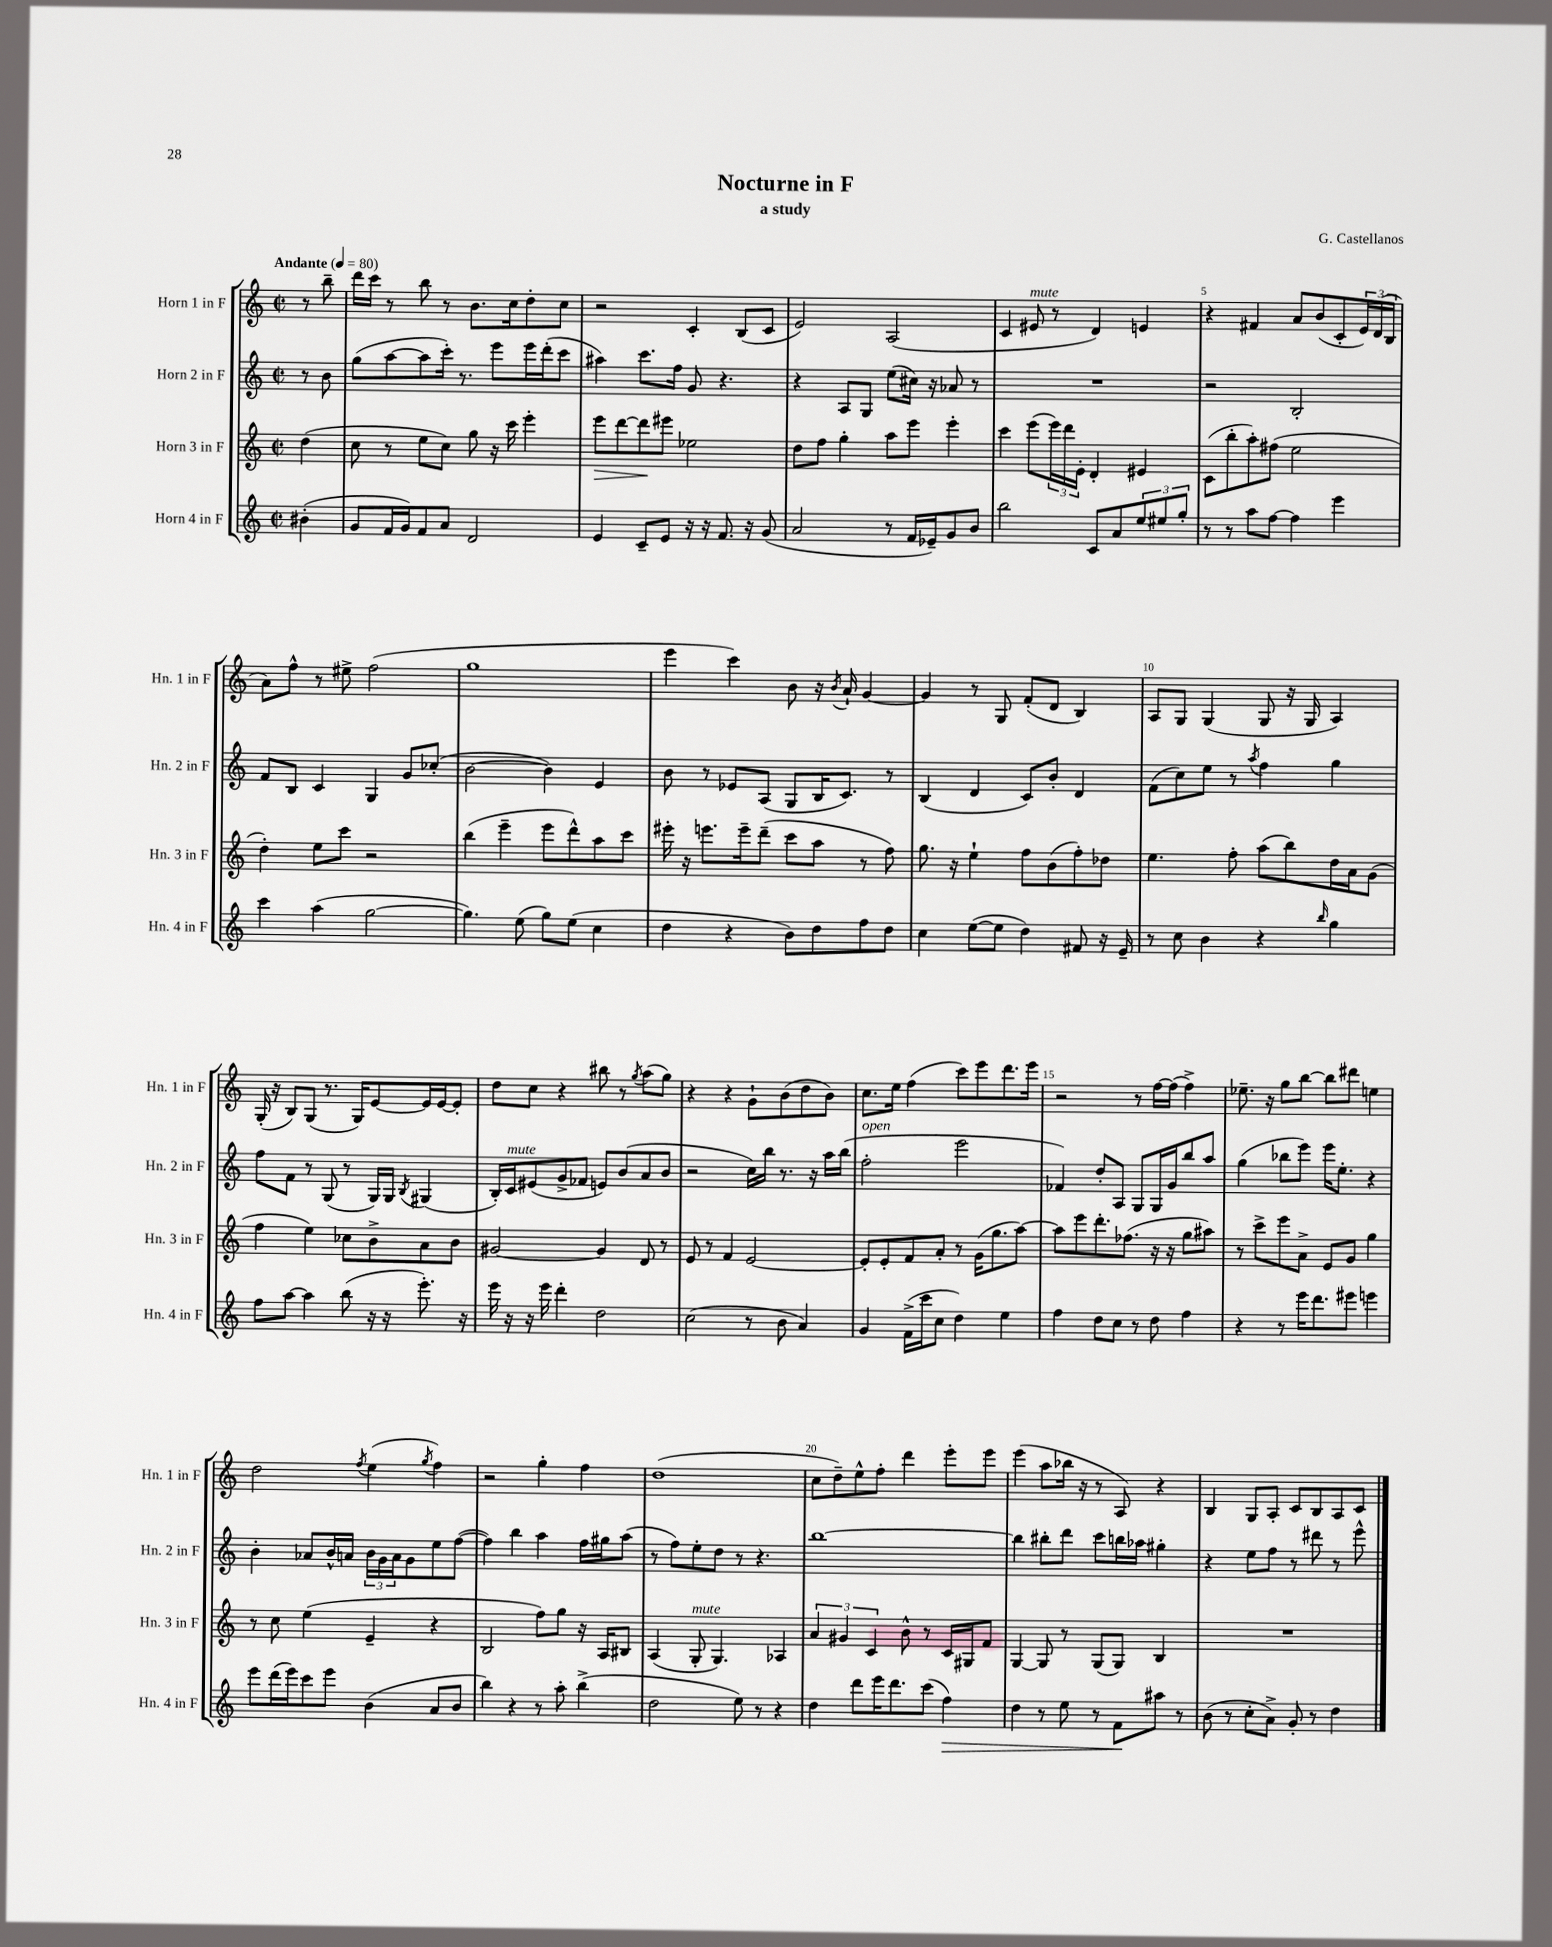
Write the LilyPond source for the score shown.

\header { title = "Nocturne in F" composer = "G. Castellanos" subtitle = "a study" }
<<
\new StaffGroup <<
\new Staff = "s0" \with { instrumentName = "Horn 1 in F" shortInstrumentName = "Hn. 1 in F" } {
    \clef treble \key c \major \defaultTimeSignature \time 2/2 \partial 4 \tempo "Andante" 4 = 80
    r8 b''8-- |
    d'''16 c'''16 r8 b''8 r8 b'8. c''16 d''8-. c''8 |
    r2 c'4-. b8( c'8 |
    e'2) a2( |
    c'4 eis'8^\markup { \italic "mute" } r8 d'4) e'4 |
    r4 fis'4 a'8 b'8( c'8-. \tuplet 3/2 { e'16) d'16( b16 } |
    a'8) f''8-^ r8 eis''8-> f''2( |
    g''1 |
    e'''4 c'''4) b'8 r16 \acciaccatura { b'8 } a'16-! g'4~ |
    g'4 r8 g8 f'8-.( d'8 b4) |
    a8 g8 g4( g8 r16 g16 a4) |
    g16-.( r16 b8) g8( r8. g16) e'8~ e'16 e'16~ e'8-. |
    d''8 c''8 r4 bis''8 r8 \acciaccatura { g''8 } a''8( g''8) |
    r4 r4 g'8-! b'8( d''8 b'8) |
    c''8. e''16 f''4( c'''8) e'''8 d'''8. e'''16 |
    r2 r8 f''16~ f''16( f''4->) |
    ees''8.-- r16 g''8 b''8~ b''8 dis'''8 e''4 |
    d''2 \acciaccatura { f''8 } e''4( \acciaccatura { g''8 } f''4) |
    r2 g''4-. f''4 |
    d''1( |
    c''8 d''8--) e''8-^ f''8-. d'''4 e'''8-. e'''8 |
    e'''4( a''8 bes''16 r16 r8 a8) r4 |
    b4 g8 a8-. c'8 b8 a8 c'8 \bar "|." |
}
\new Staff = "s1" \with { instrumentName = "Horn 2 in F" shortInstrumentName = "Hn. 2 in F" } {
    \clef treble \key c \major \defaultTimeSignature \time 2/2 \partial 4
    r8 b'8 |
    g''8( a''8~ a''8 c'''16-.) r8. e'''8 e'''16 d'''16-.( c'''8 |
    ais''4) c'''8. f''16 g'8 r4. |
    r4 a8 g8 e''8( cis''16) r16 aes'8 r8 |
    R1 |
    r2 b2-. |
    f'8 b8 c'4 g4 g'8 ces''8-.( |
    b'2~ b'4) e'4 |
    b'8 r8 ees'8 a8( g8 b16 c'8.) r8 |
    b4( d'4 c'8) b'8-. d'4 |
    f'8( c''8) e''8 r8 \acciaccatura { a''8 } f''4 g''4 |
    f''8 f'8 r8 g8( r8 g16) g16 \acciaccatura { b8 } gis4( |
    b16-.) c'16^\markup { \italic "mute" } eis'8( g'8-> fes'8 e'8) b'8( a'8 b'8 |
    r2 c''16) b''16 r8. r16 a''16 b''16( |
    f''2-.^\markup { \italic "open" } e'''2 |
    fes'4) d''8-. a8 g8 g16 g'16 b''8 a''8 |
    g''4( bes''8 e'''8) e'''16 e''8.-. r4 |
    b'4-. aes'8 b'16-^ a'16 \tuplet 3/2 { b'16 g'16 a'16 } g'8 e''8 f''8~( |
    f''4) b''4 a''4 f''16 gis''16 a''8( |
    r8 f''8) e''8-. d''8 r8 r4. |
    b''1~ |
    b''4 bis''8-. d'''8 c'''8 b''16 aes''16 gis''4-. |
    r4 e''8 f''8 r8 dis'''8 r8 e'''8-^ \bar "|." |
}
\new Staff = "s2" \with { instrumentName = "Horn 3 in F" shortInstrumentName = "Hn. 3 in F" } {
    \clef treble \key c \major \defaultTimeSignature \time 2/2 \partial 4
    d''4( |
    c''8 r8 e''8 c''8) g''8 r16 c'''16 e'''4-. |
    e'''8\> d'''8~ d'''8\! eis'''8 ees''2 |
    d''8 f''8 g''4-. a''8 e'''8 e'''4-. |
    c'''4 e'''8( \tuplet 3/2 { e'''16) d'''16 e'16-. } d'4-. eis'4 |
    c'8( b''8-. a''8-.) fis''8( e''2 |
    d''4-.) e''8 c'''8 r2 |
    b''4( e'''4-- e'''8 d'''8-^) a''8 c'''8 |
    eis'''16-. r16 e'''8. e'''16-- d'''8--( c'''8 a''8 r8 f''8) |
    g''8. r16 e''4-! f''8 b'8( f''8-.) des''8 |
    e''4. f''8-. a''8( b''8) d''16 a'16 g'8( |
    f''4 e''4) ces''8 b'8-> a'8 b'8 |
    gis'2~ gis'4 d'8 r8 |
    e'8 r8 f'4 e'2~ |
    e'8-. e'8-. f'8 a'8-. r8 g'16( g''8. a''8~) |
    a''8 e'''8 d'''8.-. fes''8.( r16 r16 g''8 ais''8) |
    r8 c'''8-> e'''8 a'8-> e'8 g'8 g''4 |
    r8 c''8 e''4( e'4-- r4 |
    b2 f''8) g''8 r16 a16 bis8 |
    a4( g8-.^\markup { \italic "mute" } g4.) aes4 |
    \tuplet 3/2 { a'4 gis'4 c'4 } b'8-^ r8 c'16 gis16 f'8 |
    g4~ g8 r8 g8( g8) b4 |
    R1 \bar "|." |
}
\new Staff = "s3" \with { instrumentName = "Horn 4 in F" shortInstrumentName = "Hn. 4 in F" } {
    \clef treble \key c \major \defaultTimeSignature \time 2/2 \partial 4
    bis'4-.( |
    g'8 f'16 g'16) f'8 a'8 d'2 |
    e'4 c'8-- e'8 r16 r16 f'8. r16 g'8( |
    a'2 r8 f'16 ees'16--) g'8 b'8 |
    b''2 c'8 a'8 \tuplet 3/2 { e''8 eis''8 g''8-. } |
    r8 r8 a''8 f''8~ f''4 e'''4 |
    c'''4 a''4( g''2~ |
    g''4.) e''8( g''8) e''8( c''4 |
    d''4 r4 b'8) d''8 f''8 d''8 |
    c''4 e''8~( e''8 d''4) fis'8 r16 e'16-- |
    r8 c''8 b'4 r4 \grace { b''16 } g''4 |
    f''8 a''8~ a''4 b''8( r16 r16 e'''8.-.) r16 |
    e'''16 r16 r16 e'''16 d'''4-. d''2 |
    c''2( r8 b'8 a'4) |
    g'4 f'16->( c'''16 c''8 d''4) e''4 |
    f''4 d''8 c''8 r8 d''8 f''4 |
    r4 r8 e'''16 d'''8. eis'''8 e'''4 |
    e'''8 d'''16( e'''16) c'''8 e'''8 b'4( a'8 b'8 |
    b''4) r4 r8 a''8-. b''4->( |
    d''2 e''8) r8 r4 |
    d''4 d'''8 e'''16 d'''8. c'''8( f''4\>) |
    d''4 r8 e''8 r8 f'8\! ais''8 r8 |
    b'8( r8 c''8-. a'8->) g'8-. r8 d''4 \bar "|." |
}
>>
>>
\layout { \context { \Score \override BarNumber.break-visibility = ##(#f #t #t) barNumberVisibility = #(every-nth-bar-number-visible 5) } }
